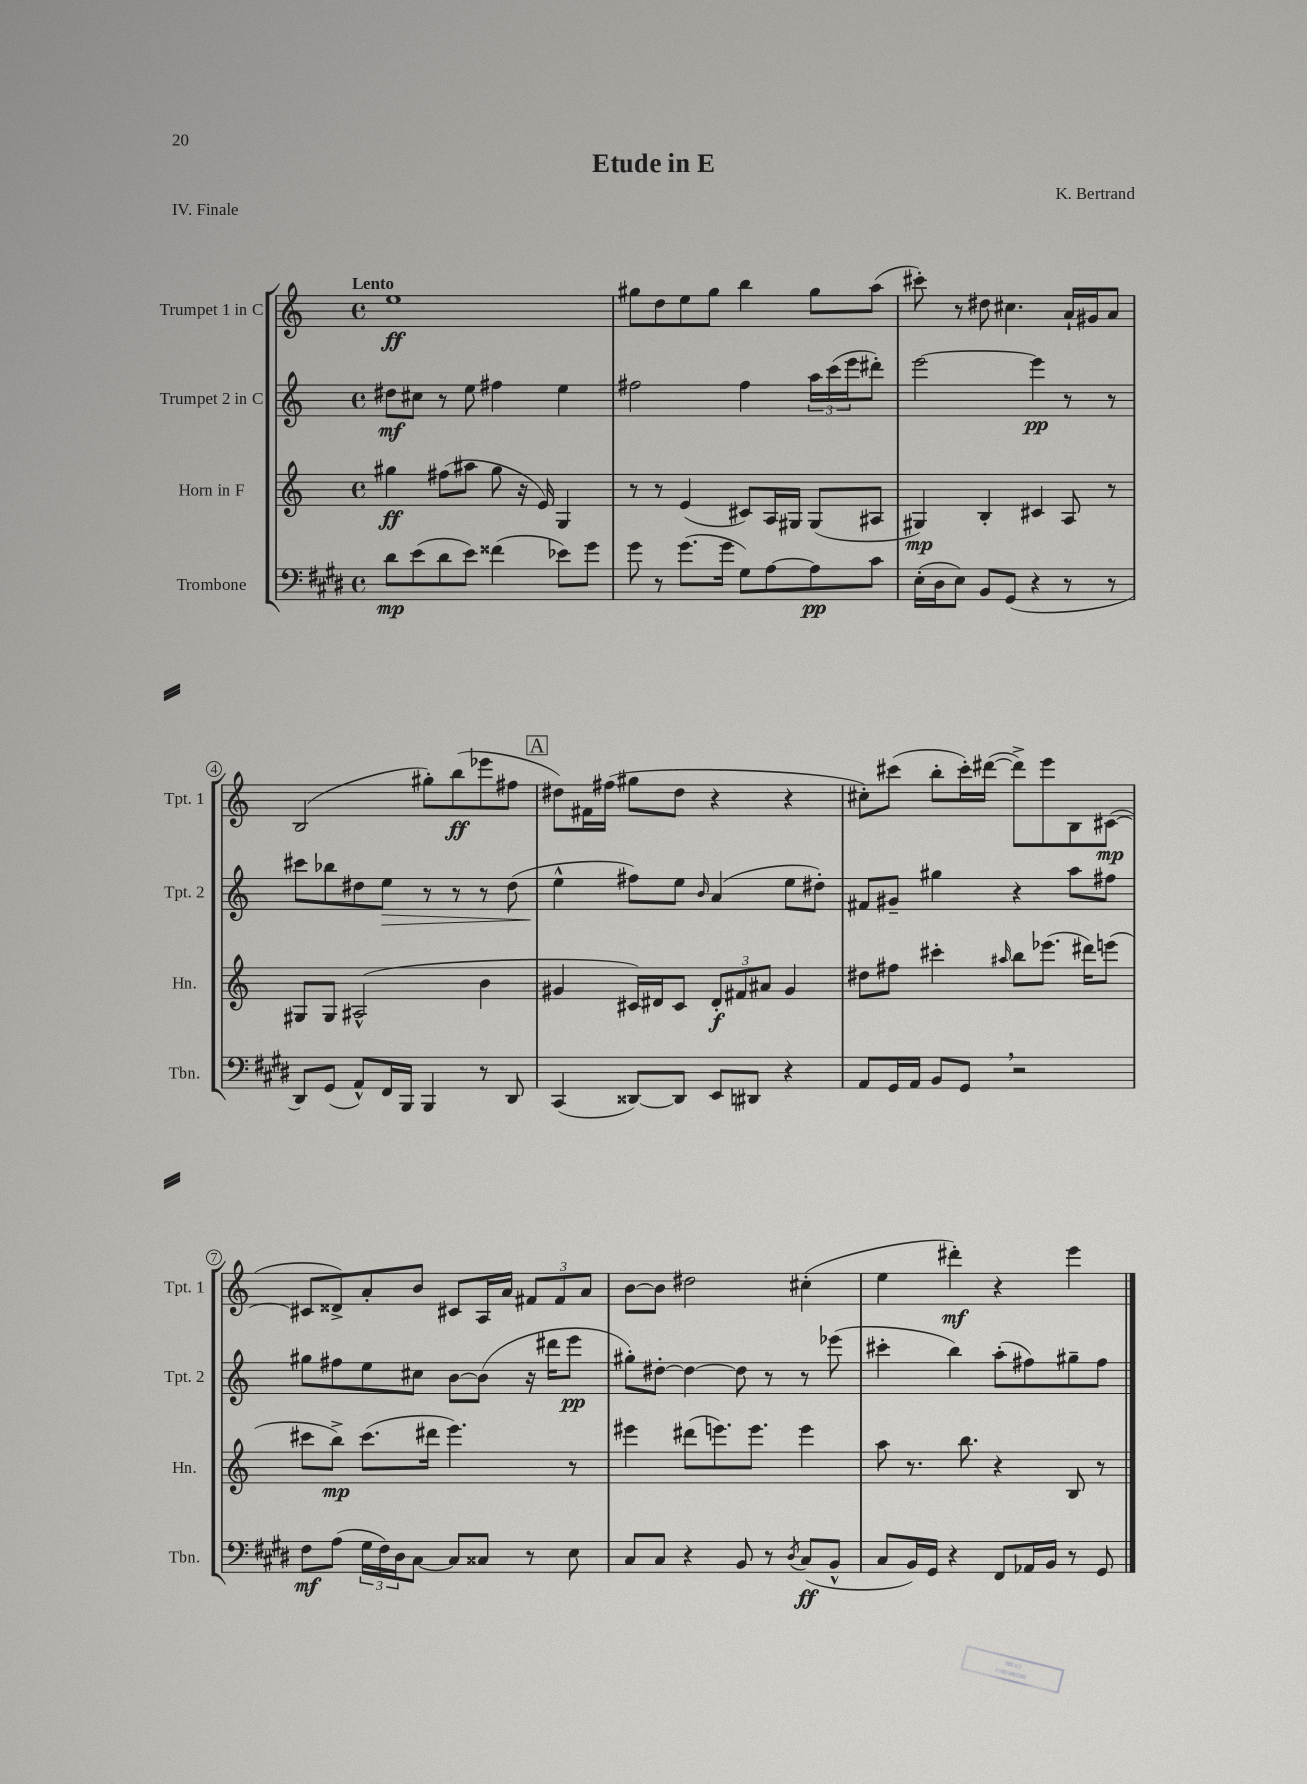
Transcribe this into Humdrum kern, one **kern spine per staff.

**kern	**kern	**kern	**kern
*staff4	*staff3	*staff2	*staff1
*clefF4	*clefG2	*clefG2	*clefG2
*k[f#c#g#d#]	*k[]	*k[]	*k[]
*M4/4	*M4/4	*M4/4	*M4/4
*met(c)	*met(c)	*met(c)	*met(c)
8d#\L	4gg#\	8dd#\L	1ee
(8e\	.	8cc#\J	.
8d#\	(8ff#\L	8r	.
8e\J)	8aa#\J	8ee\	.
(4f##\	8gg#\	4ff#\	.
.	16r	.	.
.	16e/)	.	.
8e-\L)	4G/	4ee\	.
8g#\J	.	.	.
=	=	=	=
8g#\	8r	2ff#\	8gg#\L
8r	8r	.	8dd\
(8.g#\L	(4e/	.	8ee\
.	.	.	8gg#\J
16g#\Jk	.	.	.
8G#\L)	8c#/L)	4ff#\	4bb\
[8A\	16A/L	.	.
.	16G#/JJ	.	.
8A\]	(8G#/L	24aa\LL	8gg#\L
.	.	(24ccc\	.
.	.	24eee\J	.
8c#\J	8A#/J	8ddd#'\J)	(8aa\J
=	=	=	=
(16E'\LL	4G#/)	[2eee\	8ccc#'\)
16D#\J	.	.	.
8E\J)	.	.	8r
8BB/L	4B'/	.	8dd#\
(8GG#/J	.	.	4.cc#\
4r	4c#/	4eee\]	.
8r	8A/	8r	16a`/LL
.	.	.	16g#/J
8r	8r	8r	8a/J
=	=	=	=
8DD#/L)	8G#/L	8ccc#\L	(2B/
(8GG#/J	8G#/J	8bb-\	.
8AA^^/L)	(2A#^^/	8dd#\	.
16FF#/L	.	8ee\J	.
16BBB/JJ	.	.	.
4BBB/	.	8r	8gg#'\L)
.	.	8r	(8bb\
8r	4b\	8r	8eee-\
8DD#/	.	(8dd#\	8ff#\J
=	=	=	=
(4CC#/	4g#/	4ee^^\	8dd#\L)
.	.	.	16f#\L
.	.	.	(16ff#\JJ
[8DD##/L)	16c#/LL)	8ff#\L)	8gg#\L
.	16d#/J	.	.
8DD##/]J	8c#/J	8ee\J	8dd#\J
.	.	16qqb/	.
8EE/L	12d#'/L	(4a/	4r
.	12f#/	.	.
8DD#/J	.	.	.
.	12a#/J	.	.
4r	4g#/	8ee\L	4r
.	.	8dd#'\J)	.
=	=	=	=
8AA/L	8dd#\L	8f#/L	8cc#'\L)
16GG#/L	8ff#\J	8g#~/J	(8ccc#\J
16AA/JJ	.	.	.
8BB/L	4ccc#'\	4gg#\	8bb'\L
8GG#/J	.	.	16ccc#'\L)
.	.	.	([16ddd#\JJ
.	16qqaa#/	.	.
2r	8bb\L	4r	8ddd#^\]L)
.	(8.eee-\J	.	8eee\
.	.	8aa\L	8B\
.	16ddd#\LK)	.	.
.	(8eee\J	8ff#\J	([8c#\J
=	=	=	=
8F#\L	8ccc#\L	8gg#\L	8c#/]L
(8A\J	8bb^\J)	8ff#\	8d##^/)
24G#\LL	(8.ccc#\L	8ee\	8a'/
24F#\)	.	.	.
24D#\J	.	.	.
[8C#\J	.	8cc#\J	8b/J
.	16ddd#\Jk	.	.
8C#/]L	4.eee\)	[8b\L	8c#/L
8C##/J	.	(8b\]J	16A/L
.	.	.	16a/JJ
8r	.	16r	12f#/L
.	.	16ddd#\LK	.
.	.	.	12f#/
8E\	8r	8eee\J	.
.	.	.	12a/J
=	=	=	=
8C#/L	4eee#\	8gg#'\L)	[8b\L
8C#/J	.	[8dd#'\J	8b\]J
4r	(8ddd#\L	4dd#\_	2dd#\
.	8.eee\)	.	.
8BB/	.	8dd#\]	.
.	8.eee\J	.	.
8r	.	8r	.
8qD#/	.	.	.
(8C#/L	4eee\	8r	(4cc#'\
8BB^^/J	.	(8eee-\	.
=	=	=	=
8C#/L	8aa\	4ccc#'\	4ee\
16BB/L)	8.r	.	.
16GG#/JJ	.	.	.
4r	.	4bb\)	4ddd#'\)
.	8.bb\	.	.
8FF#/L	4r	(8aa'\L	4r
16AA-/L	.	8ff#\)	.
16BB/JJ	.	.	.
8r	8B/	8gg#~\	4eee\
8GG#/	8r	8ff#\J	.
==	==	==	==
*-	*-	*-	*-
